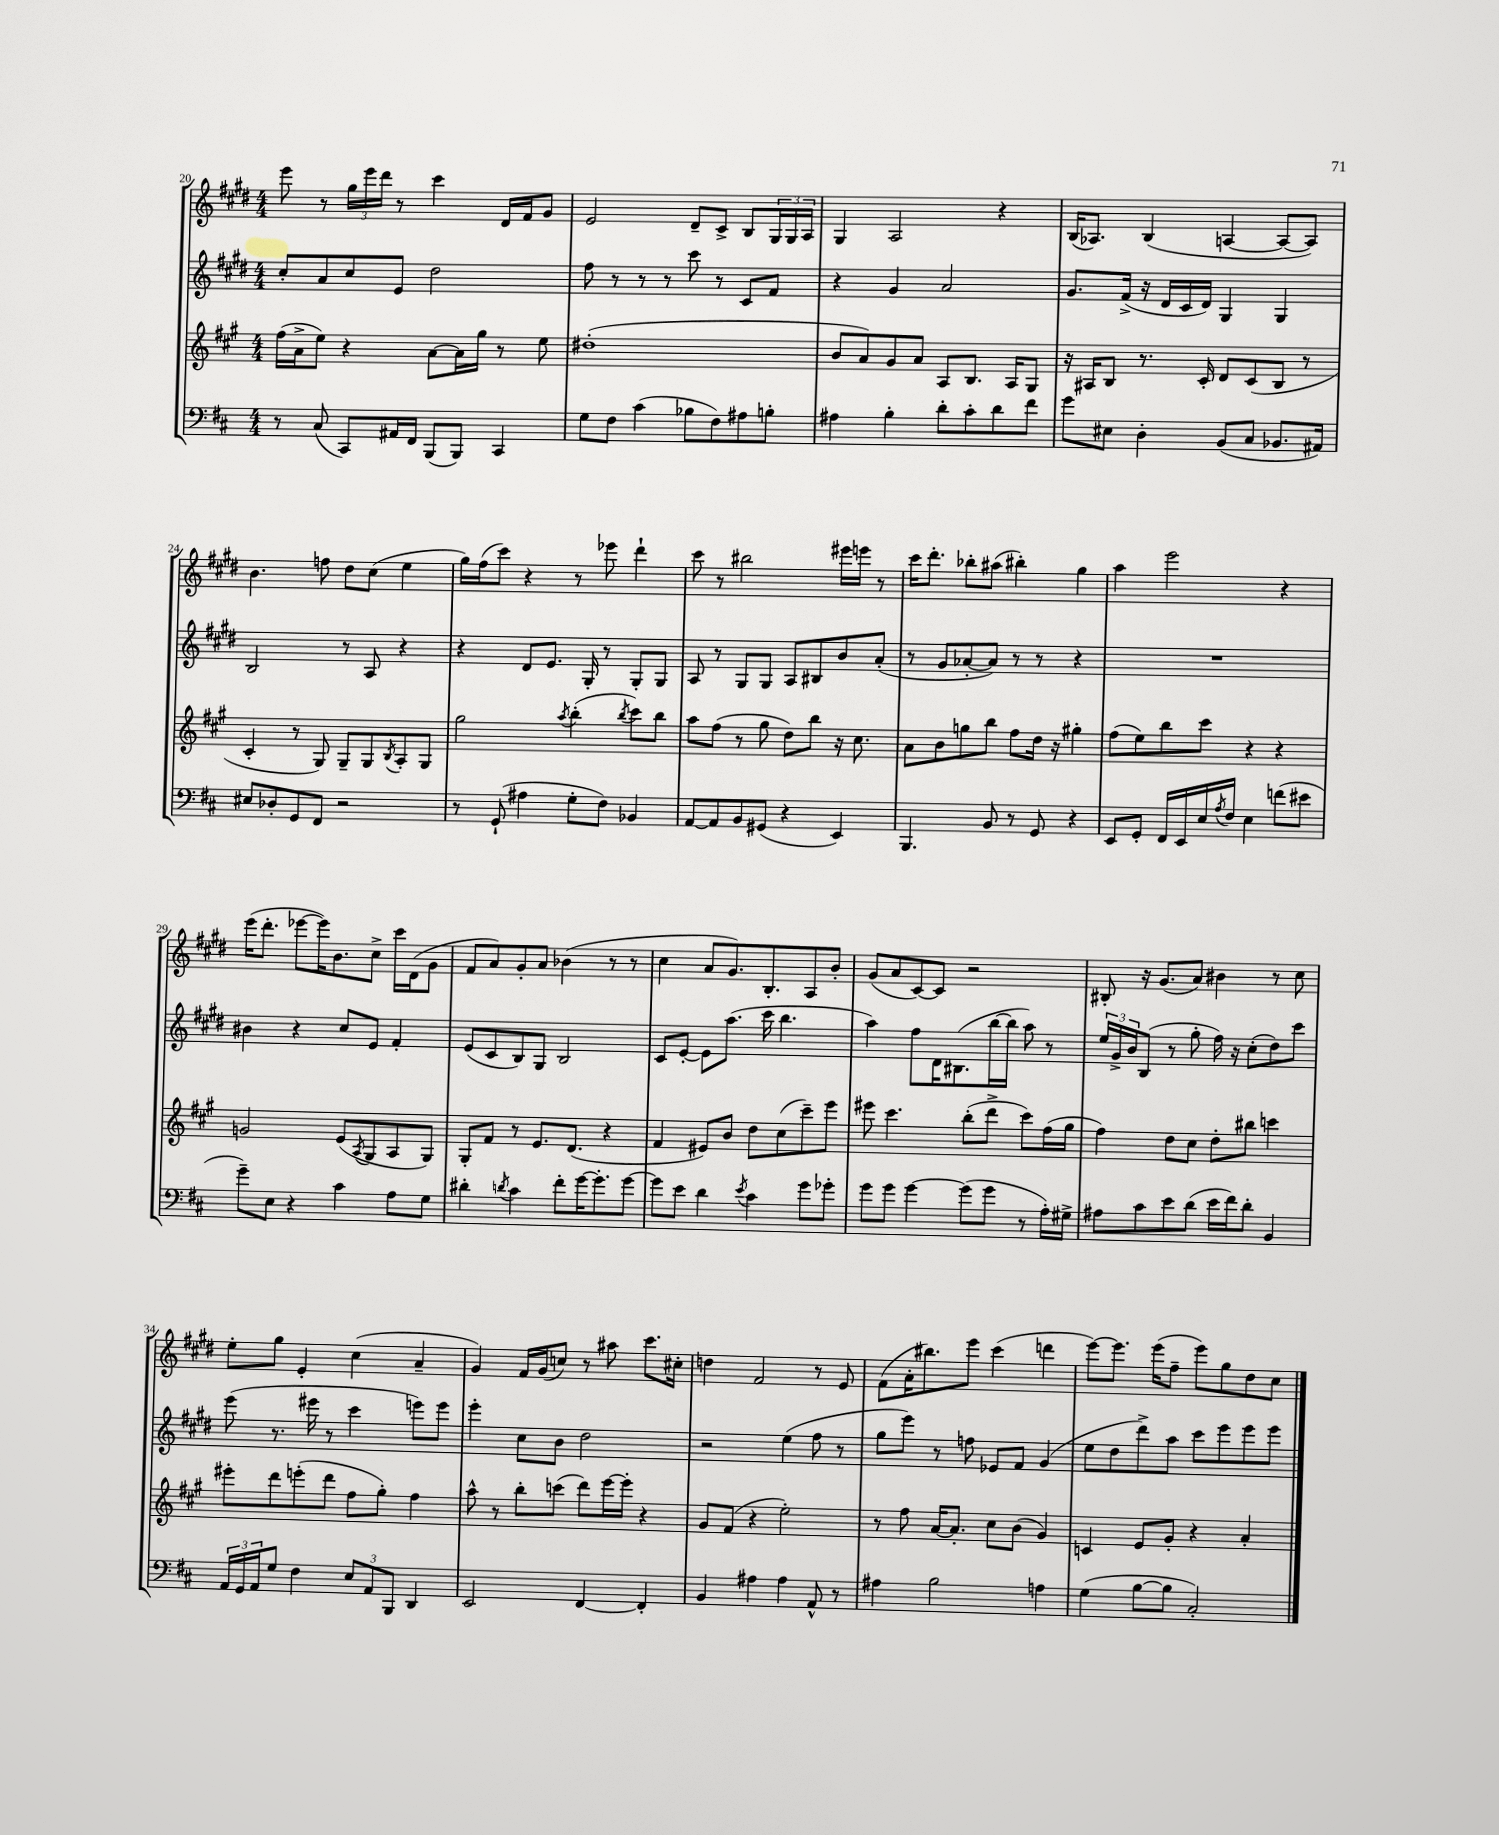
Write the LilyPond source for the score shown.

<<
\new StaffGroup <<
\new Staff = "s0" {
    \clef treble \key e \major \numericTimeSignature \time 4/4
    e'''8 r8 \tuplet 3/2 { gis''16 e'''16 dis'''16 } r8 cis'''4 dis'16 fis'16 gis'8 |
    e'2 dis'8-- cis'8-> b8 \tuplet 3/2 { gis16 gis16 a16 } |
    gis4 a2 r4 |
    b16( aes8.) b4( a4~ a8~ a8) |
    b'4. f''8 dis''8 cis''8( e''4 |
    gis''16) fis''16( cis'''8) r4 r8 ees'''8 dis'''4-! |
    cis'''8 r8 bis''2 eis'''16 e'''16 r8 |
    cis'''16 dis'''8.-. bes''8-. ais''8( bis''4-.) gis''4 |
    a''4 e'''2 r4 |
    e'''16( dis'''8.-. ees'''8~ ees'''16) b'8. cis''8-> cis'''16 dis'16( gis'8 |
    fis'8 a'8) gis'8-. a'8 bes'4( r8 r8 |
    cis''4 a'8 gis'8.) b8.-. a8 b'8-. |
    gis'8( a'8 cis'8~) cis'8 r2 |
    bis8-. r16 gis'8.( a'8) bis'4 r8 cis''8 |
    e''8-. gis''8 e'4-. cis''4( a'4-- |
    gis'4) fis'16 gis'16( c''8) r8 ais''8 cis'''8. cis''16-. |
    d''4 fis'2 r8 e'8 |
    fis'8( a'16-. bis''8.) e'''8 cis'''4( d'''4 |
    e'''8~) e'''8. e'''16( fis''8-- e'''8) gis''8 dis''8 cis''8 \bar "|." |
}
\new Staff = "s1" {
    \clef treble \key e \major \numericTimeSignature \time 4/4
    cis''8-. a'8 cis''8 e'8 dis''2 |
    fis''8 r8 r8 r8 cis'''8 r8 cis'8 fis'8 |
    r4 gis'4 a'2 |
    gis'8. fis'16->( r16 dis'16 cis'16 dis'16) gis4 gis4 |
    b2 r8 a8 r4 |
    r4 dis'8 e'8. gis16-. r8 gis8-. gis8 |
    a8 r8 gis8 gis8 a8 bis8 b'8 a'8-.( |
    r8 gis'8 aes'8~-. aes'8) r8 r8 r4 |
    R1 |
    bis'4 r4 cis''8 e'8 fis'4-. |
    e'8( cis'8 b8) gis8 b2 |
    cis'8 e'8~-. e'8 a''8.( cis'''16 b''4. |
    a''4) fis''8 dis'16 bis8.( b''16~ b''16 a''8) r8 |
    \tuplet 3/2 { e''16 gis'16-> b'16 } b8( r8 gis''8-. fis''16) r16 cis''8-.( dis''8) cis'''8 |
    e'''8( r8. eis'''16 r8 cis'''4 e'''8) e'''8 |
    e'''4-. cis''8 b'8 dis''2 |
    r2 e''4( fis''8 r8 |
    gis''8 e'''8) r8 f''8 ees'8 fis'8 gis'4( |
    e''8 dis''8 dis'''8->) a''8 cis'''8 e'''8 e'''8 e'''8 \bar "|." |
}
\new Staff = "s2" {
    \clef treble \key a \major \numericTimeSignature \time 4/4
    fis''16( a'16-> e''8) r4 a'8~ a'16 gis''16 r8 e''8 |
    dis''1-.( |
    b'8 a'8) gis'8 a'8 a8 b8. a16 gis8 |
    r16 ais16 b8 r8. cis'16-. d'8 cis'8( b8 r8 |
    cis'4-. r8 gis8) gis8-- gis8 \acciaccatura { b8 } a8-. gis8 |
    gis''2 \acciaccatura { a''8 } b''4-.( \acciaccatura { b''8 } cis'''8) b''8 |
    a''8 fis''8( r8 gis''8 d''8) b''8 r16 cis''8. |
    a'8 b'8 g''8 b''8 fis''8 d''16 r16 gis''4-. |
    fis''8( e''8) b''8 cis'''8 r4 r4 |
    g'2 e'8( \acciaccatura { a8 } gis8 a8 gis8) |
    gis8-. fis'8 r8 e'8. d'8.( r4 |
    fis'4 eis'8) b'8 d''8 cis''8( cis'''8--) e'''8 |
    eis'''8 cis'''4. b''8-.( d'''8-> cis'''8) fis''16( gis''16 |
    fis''4) d''8 cis''8 d''8-. bis''8 c'''4 |
    eis'''8-. d'''8 e'''8-.( d'''8 fis''8 gis''8-.) fis''4 |
    a''8-^ r8 b''8-. c'''8( d'''8) e'''16~ e'''16-. r4 |
    gis'8 fis'8( r4 e''2-.) |
    r8 fis''8 a'16~ a'8.-. cis''8 b'8( gis'4) |
    c'4 e'8 gis'8-. r4 a'4-. \bar "|." |
}
\new Staff = "s3" {
    \clef bass \key d \major \numericTimeSignature \time 4/4
    r8 cis8( cis,8) ais,16 fis,16 b,,8( b,,8) cis,4 |
    g8 fis8 cis'4( bes8 fis8) ais8 b8-. |
    ais4 b4-. d'8-. cis'8-. d'8 fis'8 |
    g'8 eis8 d4-. b,8( cis8 bes,8. ais,16) |
    eis8 des8-. g,8 fis,8 r2 |
    r8 g,8-!( ais4 g8-. fis8) bes,4 |
    a,8~ a,8 b,8 gis,8( r4 e,4) |
    b,,4. b,8 r8 g,8 r4 |
    e,8 g,8-. fis,16 e,16 e16 \acciaccatura { a8 } fis16 e4 f'8( eis'8 |
    g'8--) e8 r4 cis'4 a8 g8 |
    dis'4-. \acciaccatura { d'8 } cis'4 fis'8-. g'16~ g'8.-. g'8~ |
    g'8 e'8 d'4 \acciaccatura { e'8 } cis'4 g'8 ges'8-. |
    g'8 g'8 g'4~ g'8( g'8 r8 a16-.) gis16-> |
    ais8 cis'8 e'8 d'8( e'16 fis'16) d'8-. b,4 |
    \tuplet 3/2 { a,16 g,16 a,16 } g8 fis4 \tuplet 3/2 { e8 a,8 b,,8 } d,4 |
    e,2 fis,4~ fis,4-. |
    b,4 ais4 ais4 a,8-^ r8 |
    ais4 b2 a4 |
    g4( b8~ b8 cis2-.) \bar "|." |
}
>>
>>
\layout { \context { \Score currentBarNumber = #20 } }
